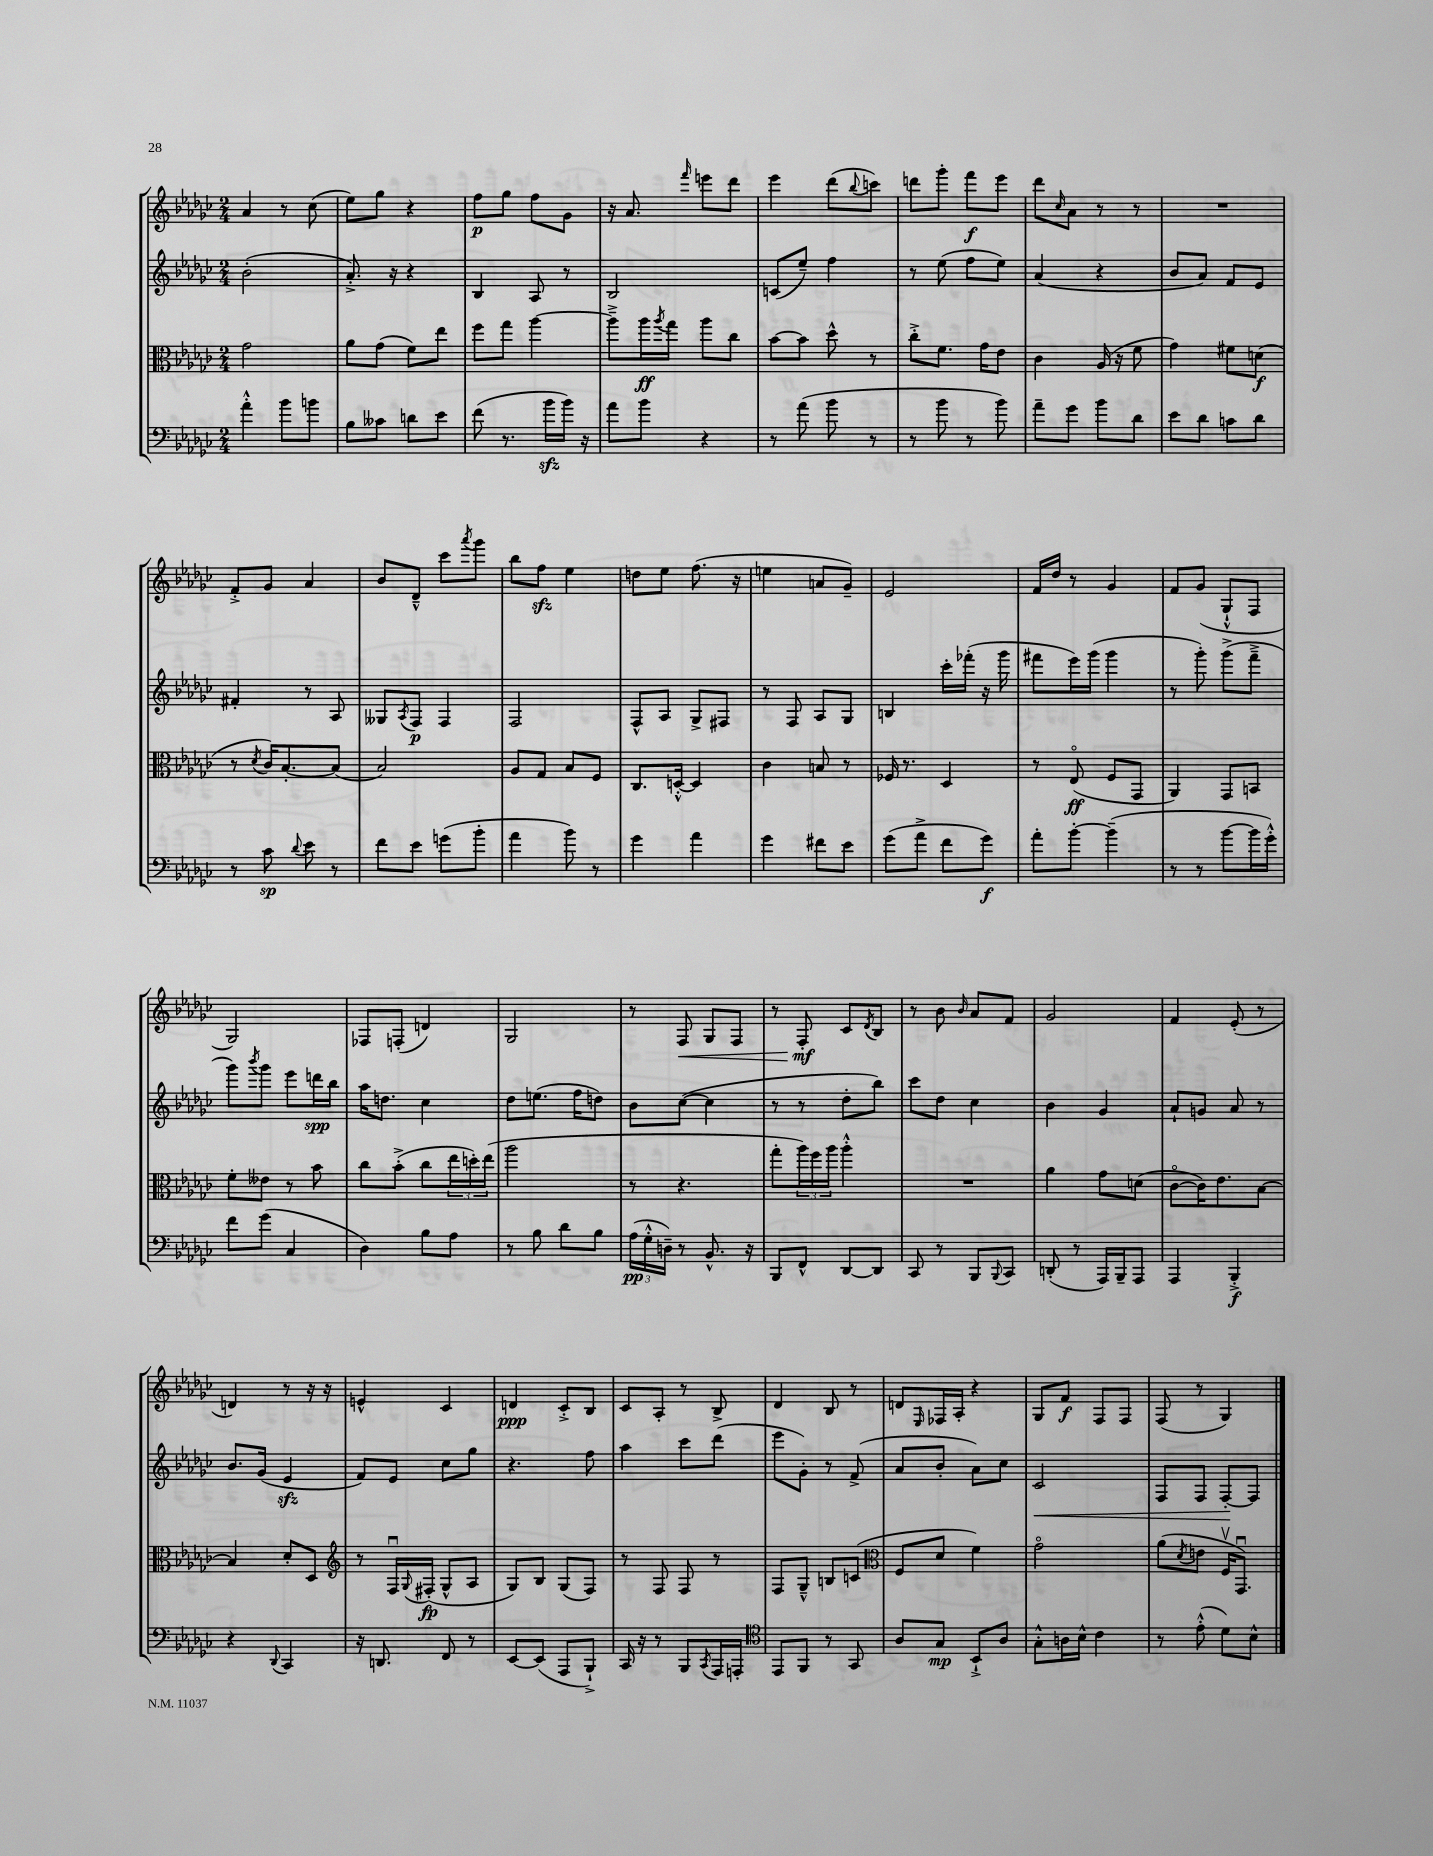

**kern	**dynam	**kern	**dynam	**kern	**dynam	**kern	**dynam
*part4	*part4	*part3	*part3	*part2	*part2	*part1	*part1
*staff4	*staff4	*staff3	*staff3	*staff2	*staff2	*staff1	*staff1
*clefF4	*	*clefC3	*	*clefG2	*	*clefG2	*
*k[b-e-a-d-g-c-]	*	*k[b-e-a-d-g-c-]	*	*k[b-e-a-d-g-c-]	*	*k[b-e-a-d-g-c-]	*
*M2/4	*	*M2/4	*	*M2/4	*	*M2/4	*
=3	=3	=3	=3	=3	=3	=3	=3
4a-'^^\	.	2g-\	.	(2b-'\	.	4a-/	.
8b-\L	.	.	.	.	.	8r	.
8bn\J	.	.	.	.	.	(8cc-\	.
=4	=4	=4	=4	=4	=4	=4	=4
8B-\L	.	8a-\L	.	8.a-'^/)	.	8ee-\L)	.
8c--X\J	.	(8g-\J	.	.	.	8gg-\J	.
.	.	.	.	16r	.	.	.
8dn\L	.	8f\L)	.	4r	.	4r	.
8e-\J	.	8ee-\J	.	.	.	.	.
=5	=5	=5	=5	=5	=5	=5	=5
(8f\	.	8ff\L	.	4B-/	.	8ff\L	p
8.r	.	8gg-\J	.	.	.	8gg-\J	.
.	.	[4aa-\	.	8A-/	.	8ff\L	.
16b-zz\LL	.	.	.	.	.	.	.
16b-\JJ)	.	.	.	8r	.	8g-\J	.
16r	.	.	.	.	.	.	.
=6	=6	=6	=6	=6	=6	=6	=6
8a-\L	.	8aa-~^\L]	.	2B-/	.	16r	.
.	.	.	.	.	.	8.a-/	.
8b-\J	.	16aa-\L	ff	.	.	.	.
.	.	8qaa-/	.	.	.	.	.
.	.	16gg-\JJ	.	.	.	.	.
.	.	.	.	.	.	16qqfff/	.
4r	.	8aa-\L	.	.	.	8eeen\L	.
.	.	8cc-\J	.	.	.	8ddd-\J	.
=7	=7	=7	=7	=7	=7	=7	=7
8r	.	[8b-\L	.	(8cn/L	.	4eee-\	.
(8a-\	.	8b-\J]	.	8ee-~/J)	.	.	.
8b-\	.	8dd-^^\	.	4ff\	.	(8ddd-\L	.
.	.	.	.	.	.	8qqbb-/	.
8r	.	8r	.	.	.	8cccn\J)	.
=8	=8	=8	=8	=8	=8	=8	=8
8r	.	8cc-'^\L	.	8r	.	8dddn\L	.
8b-\	.	8.f\J	.	(8ee-\	.	8ggg-'\J	.
8r	.	.	.	8ff\L	.	8fff\L	f
.	.	16g-\KL	.	.	.	.	.
8b-\)	.	8e-\J	.	8ee-\J)	.	8eee-\J	.
=9	=9	=9	=9	=9	=9	=9	=9
8a-~\L	.	4c-\	.	(4a-/	.	8ddd-\L	.
.	.	.	.	.	.	16qqcc-/	.
8g-\J	.	.	.	.	.	8a-\J	.
8b-\L	.	(16A-/	.	4r	.	8r	.
.	.	16r	.	.	.	.	.
8d-\J	.	8f\	.	.	.	8r	.
=10	=10	=10	=10	=10	=10	=10	=10
8e-\L	.	4g-\)	.	8b-/L	.	2r	.
8d-\J	.	.	.	8a-/J)	.	.	.
8cn\L	.	8f#X\L	.	8f/L	.	.	.
8d-\J	.	(8dn\J	f	8e-/J	.	.	.
!!LO:LB:g=z
=11	=11	=11	=11	=11	=11	=11	=11
8r	.	8r	.	4f#X'/	.	8f'^/L	.
.	.	8qd-/	.	.	.	.	.
8c-\	sp	16c-/KL)	.	.	.	8g-/J	.
.	.	[8.B-'/	.	.	.	.	.
8qqd-/	.	.	.	.	.	.	.
8e-\	.	.	.	8r	.	4a-/	.
8r	.	(8B-/J]	.	8A-/	.	.	.
=12	=12	=12	=12	=12	=12	=12	=12
8f\L	.	2B-/)	.	8G--X/L	.	8b-/L	.
.	.	.	.	8qA-/	.	.	.
8e-\J	.	.	.	8F/J	p	8d-~^^/J	.
(8gn\L	.	.	.	4F/	.	8ccc-\L	.
.	.	.	.	.	.	8qaaa-/	.
8b-'\J	.	.	.	.	.	8ggg-\J	.
=13	=13	=13	=13	=13	=13	=13	=13
4a-\	.	8A-/L	.	2F/	.	8bb-\L	.
.	.	8G-/J	.	.	.	8ffzz\J	.
8b-\)	.	8B-/L	.	.	.	4ee-\	.
8r	.	8F/J	.	.	.	.	.
=14	=14	=14	=14	=14	=14	=14	=14
4g-\	.	8.C-/L	.	8F^^/L	.	8ddn\L	.
.	.	.	.	8A-/J	.	8ee-\J	.
.	.	[16Dn'^^/Jk	.	.	.	.	.
4a-\	.	4D/]	.	8G-^/L	.	(8.ff\	.
.	.	.	.	8F#X/J	.	.	.
.	.	.	.	.	.	16r	.
=15	=15	=15	=15	=15	=15	=15	=15
4g-\	.	4c-\	.	8r	.	4een\	.
.	.	.	.	8F/	.	.	.
8f#X\L	.	8Bn/	.	8A-/L	.	8an/L	.
8e-\J	.	8r	.	8G-/J	.	8g-~/J)	.
=16	=16	=16	=16	=16	=16	=16	=16
(8g-\L	.	16F-X/	.	4Bn/	.	2e-/	.
.	.	8.r	.	.	.	.	.
8a-^\J	.	.	.	.	.	.	.
8f\L	.	4D-/	.	16ccc-'\LL	.	.	.
.	.	.	.	(16fff-X'\JJ	.	.	.
8g-\J)	f	.	.	16r	.	.	.
.	.	.	.	16ggg-\	.	.	.
=17	=17	=17	=17	=17	=17	=17	=17
8a-'\L	.	8r	.	8fff#X\L	.	16f/LL	.
.	.	.	.	.	.	16dd-/JJ	.
[8b-'\J	.	(8E-/	ff	16eee-\L)	.	8r	.
.	.	.	.	(16ggg-\JJ	.	.	.
(4b-~\]	.	8F/L	.	4ggg-\	.	4g-/	.
.	.	8GG-/J	.	.	.	.	.
=18	=18	=18	=18	=18	=18	=18	=18
8r	.	4AA-/)	.	8r	.	8f/L	.
8r	.	.	.	8ggg-'\)	.	(8g-/J	.
[8b-\L	.	8GG-/L	.	(8ggg-^\L	.	8G-`^^/L	.
16b-\L]	.	8BBn/J	.	8fff~^\J	.	8F/J	.
16g-'^^\JJ)	.	.	.	.	.	.	.
!!LO:LB:g=z
=19	=19	=19	=19	=19	=19	=19	=19
8f\L	.	8f'\L	.	8ggg-\L)	.	2G-/)	.
.	.	.	.	8qbbb-/	.	.	.
(8g-\J	.	8e--X\J	.	8ggg-\J	.	.	.
4C-/	.	8r	.	8eee-\L	.	.	.
.	.	8b-\	.	16dddn\L	spp	.	.
.	.	.	.	16bb-\JJ	.	.	.
=20	=20	=20	=20	=20	=20	=20	=20
4D-\)	.	8cc-\L	.	16aa-\KL	.	8F-X/L	.
.	.	.	.	8.ddn\J	.	.	.
.	.	(8b-'^\J	.	.	.	(8Fn'/J	.
8B-\L	.	8cc-\L	.	4cc-\	.	4dn/)	.
8A-\J	.	24ee-\L	.	.	.	.	.
.	.	24ddn'\)	.	.	.	.	.
.	.	(24ee-\JJ	.	.	.	.	.
=21	=21	=21	=21	=21	=21	=21	=21
8r	.	2aa-\	.	8dd-\L	.	2G-/	.
8B-\	.	.	.	(8.een\J	.	.	.
8d-\L	.	.	.	.	.	.	.
.	.	.	.	16ff\KL	.	.	.
8B-\J	.	.	.	8ddn\J)	.	.	.
=22	=22	=22	=22	=22	=22	=22	=22
(24A-\LL	pp	8r	.	8b-\L	.	8r	.
24G-'^^\	.	.	.	.	.	.	.
24Dn~\JJ)	.	.	.	.	.	.	.
!	!	!	!	!	!	!	!LO:HP:b
8r	.	4.r	.	([8cc-\J	.	8F/	<
8.BB-^^/	.	.	.	4cc-\]	.	8G-/L	.
.	.	.	.	.	.	8F/J	.
16r	.	.	.	.	.	.	.
=23	=23	=23	=23	=23	=23	=23	=23
8BBB-/L	.	8gg-'\L	.	8r	.	8r	.
8FF^^/J	.	24aa-\L)	.	8r	.	8F'/	mf
.	.	24ff\	.	.	.	.	.
.	.	24aa-\JJ	.	.	.	.	.
[8DD-/L	.	4aa-'^^\	.	8dd-'\L	.	8c-/L	[
.	.	.	.	.	.	8qd-/	.
8DD-/J]	.	.	.	8bb-\J)	.	8B-/J	.
=24	=24	=24	=24	=24	=24	=24	=24
8CC-/	.	2r	.	8ccc-\L	.	8r	.
8r	.	.	.	8dd-\J	.	8b-\	.
.	.	.	.	.	.	16qqb-/	.
8BBB-/L	.	.	.	4cc-\	.	8a-/L	.
8qqBBB-/	.	.	.	.	.	.	.
8CC-/J	.	.	.	.	.	8f/J	.
=25	=25	=25	=25	=25	=25	=25	=25
(8DDn'/	.	4a-\	.	4b-\	.	2g-/	.
8r	.	.	.	.	.	.	.
16AAA-/LL)	.	8g-\L	.	4g-/	.	.	.
16BBB-~/J	.	.	.	.	.	.	.
8AAA-/J	.	(8dn\J	.	.	.	.	.
=26	=26	=26	=26	=26	=26	=26	=26
4AAA-/	.	[8c-\L	.	8a-`/L	.	4f/	.
.	.	16c-\K])	.	8gn/J	.	.	.
.	.	8.e-\	.	.	.	.	.
4BBB-'^/	f	.	.	8a-/	.	(8e-'/	.
.	.	[8B-\J	.	8r	.	8r	.
!!LO:LB:g=z
=27	=27	=27	=27	=27	=27	=27	=27
4r	.	4B-/]	.	8.b-/L	.	4dn/)	.
.	.	.	.	(16g-/Jk	.	.	.
8qqDD-/	.	.	.	.	.	.	.
4CC-/	.	8d-'/L	.	4e-zz/	.	8r	.
.	.	8D-/J	.	.	.	16r	.
.	.	.	.	.	.	16r	.
=28	=28	=28	=28	=28	=28	=28	=28
*	*	*clefG2	*	*	*	*	*
16r	.	8r	.	8f/L)	.	4en^^/	.
8.DDn/	.	.	.	.	.	.	.
.	.	16Fu/LL	.	8e-/J	.	.	.
.	.	8qqG-/	.	.	.	.	.
.	.	(16F#X'/JJ	fp	.	.	.	.
8FF/	.	8G-^^/L	.	8cc-\L	.	4c-/	.
8r	.	8A-/J	.	8gg-\J	.	.	.
=29	=29	=29	=29	=29	=29	=29	=29
[8EE-/L	.	8G-/L)	.	4.r	.	4dn/	ppp
(8EE-/J]	.	8B-/J	.	.	.	.	.
8AAA-/L	.	(8G-/L	.	.	.	8c-'^/L	.
8BBB-`^/J)	.	8F/J)	.	8ff\	.	8B-/J	.
=30	=30	=30	=30	=30	=30	=30	=30
16CC-/	.	8r	.	4aa-\	.	8c-/L	.
16r	.	.	.	.	.	.	.
8r	.	8F/	.	.	.	8A-'/J	.
8BBB-/L	.	8F/	.	8ccc-\L	.	8r	.
8qCC-/	.	.	.	.	.	.	.
16AAA-/L	.	8r	.	(8ddd-\J	.	8B-^/	.
16AAAn'/JJ	.	.	.	.	.	.	.
=31	=31	=31	=31	=31	=31	=31	=31
*clefC4	*	*	*	*	*	*	*
8EE-/L	.	8F/L	.	8eee-\L	.	4d-/	.
8FF/J	.	8G-~^^/J	.	8g-'\J)	.	.	.
8r	.	8Bn/L	.	8r	.	8B-/	.
8GG-/	.	(8cn/J	.	(8f^/	.	8r	.
=32	=32	=32	=32	=32	=32	=32	=32
*	*	*clefC3	*	*	*	*	*
8A-/L	.	8F/L	.	8a-/L	.	8dn/L	.
.	.	.	.	.	.	16qqE-/	.
8G-/J	mp	8d-/J	.	8b-'/J	.	16F-X/L	.
.	.	.	.	.	.	16A-'/JJ	.
8BB-`^/L	.	4f\)	.	8a-\L)	.	4r	.
8A-/J	.	.	.	8cc-\J	.	.	.
=33	=33	=33	=33	=33	=33	=33	=33
!	!	!	!	!	!LO:HP:b	!	!
8G-'^^\L	.	2g-\	.	2c-/	<	8G-/L	.
16An\L	.	.	.	.	.	8f/J	f
16B-^^\JJ	.	.	.	.	.	.	.
4c-\	.	.	.	.	.	8F/L	.
.	.	.	.	.	.	8F/J	.
=34	=34	=34	=34	=34	=34	=34	=34
8r	.	(8a-\L	.	8F/L	.	(8F/	.
.	.	8qd-/	.	.	.	.	.
(8e-'^^\	.	8en\J	.	8F/J	.	8r	.
8d-\L)	.	16Fv/KL	.	[8F'/L	.	4G-/)	.
.	.	8.GG-u/J)	.	.	.	.	.
8B-^^\J	.	.	.	8F/J]	[	.	.
==	==	==	==	==	==	==	==
*-	*-	*-	*-	*-	*-	*-	*-
